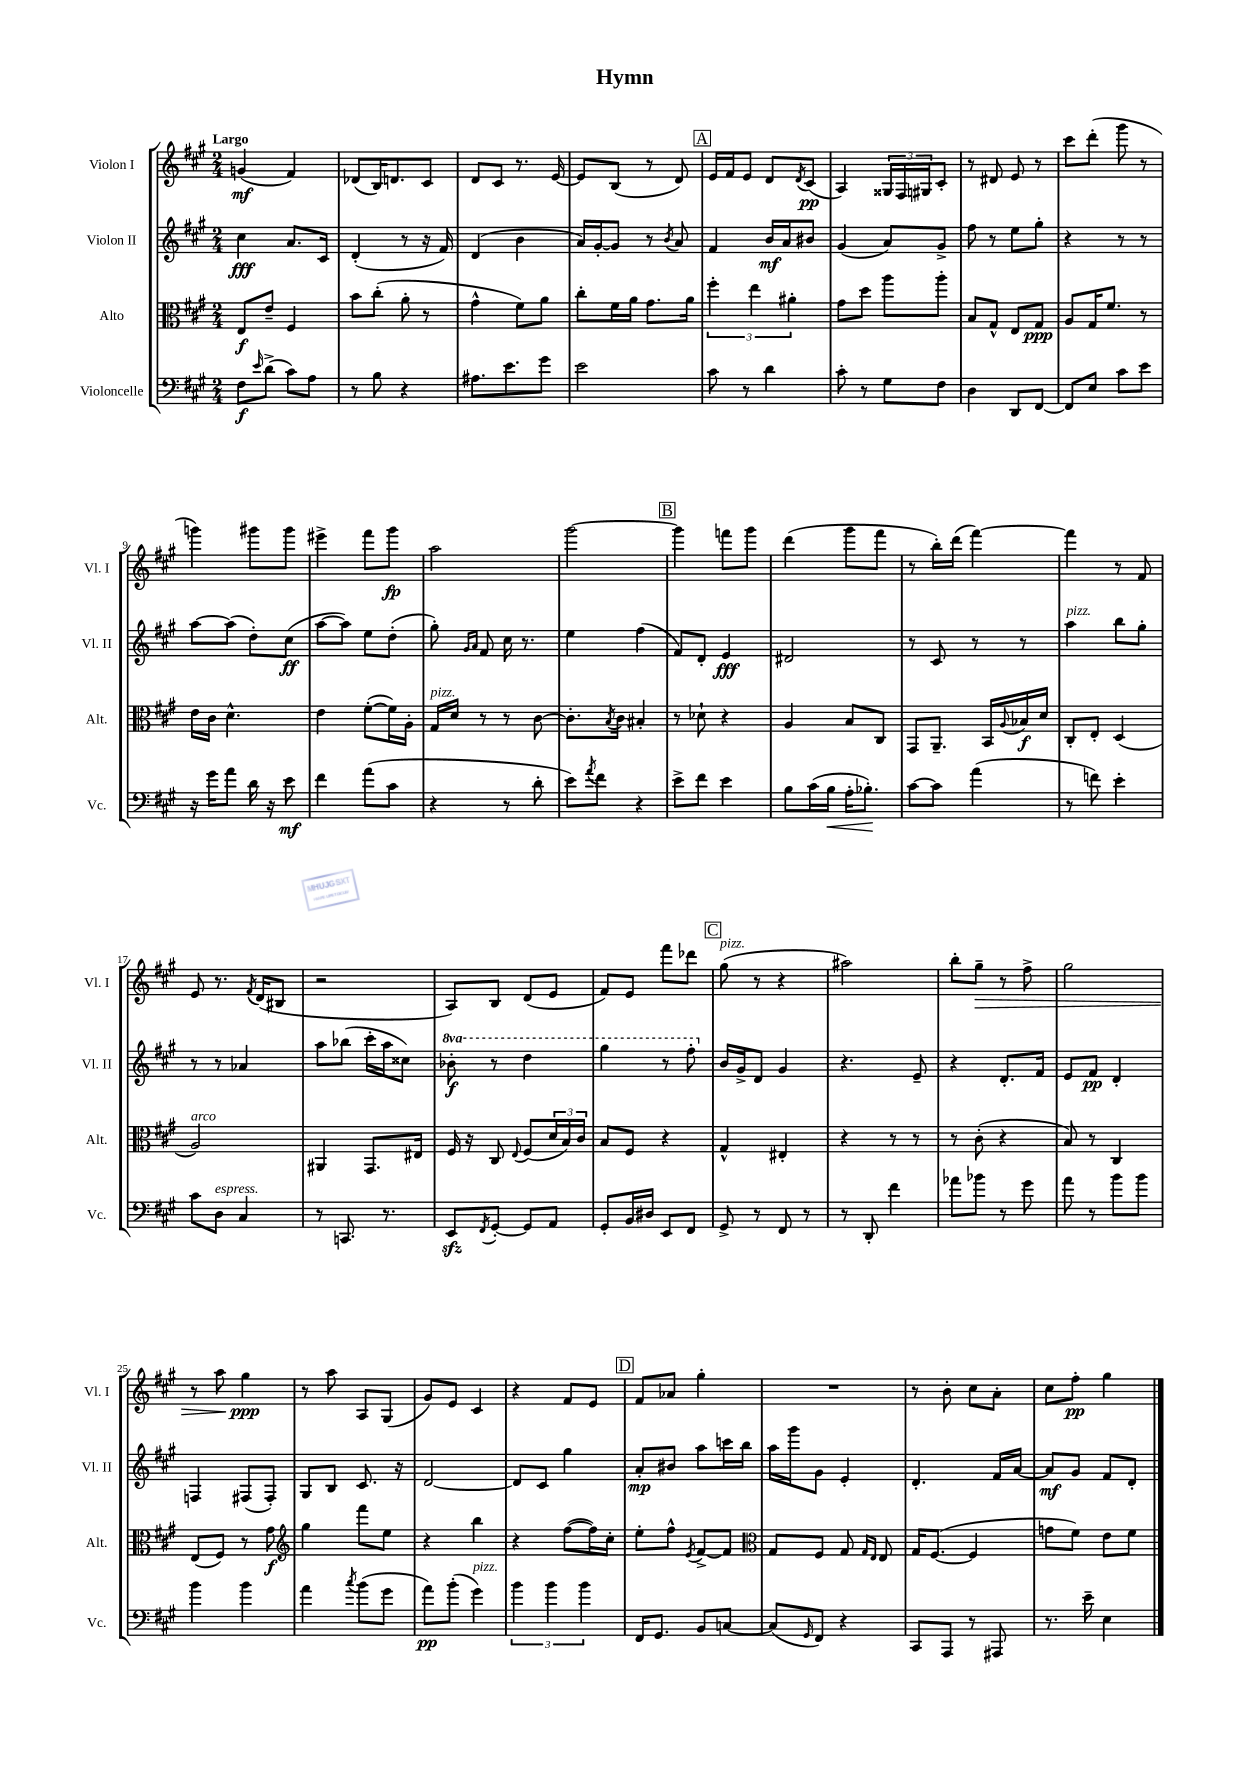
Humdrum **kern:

**kern	**kern	**kern	**kern
*staff4	*staff3	*staff2	*staff1
*clefF4	*clefC3	*clefG2	*clefG2
*k[f#c#g#]	*k[f#c#g#]	*k[f#c#g#]	*k[f#c#g#]
*M2/4	*M2/4	*M2/4	*M2/4
8F#	8E	4cc#	(4g
16qqe	.	.	.
(8d^	8e~	.	.
8c#)	4F#	8.a	4f#)
8A	.	.	.
.	.	16c#	.
=	=	=	=
8r	8b	(4d'	(8d-
8B	(8cc#'	.	16B)
.	.	.	8.d
4r	8a'	8r	.
.	8r	16r	8c#
.	.	16f#)	.
=	=	=	=
8.A#	4g#^^	(4d	8d
.	.	.	8c#
8.e	.	.	.
.	8f#)	4b	8.r
8g#	8a	.	.
.	.	.	[16e
=	=	=	=
2e	8cc#'	16a)	8e]
.	.	[16g#'	.
.	16f#	8g#]	(8B
.	16a	.	.
.	8.g#	8r	8r
.	.	8qb	.
.	.	8a	8d)
.	16a	.	.
=	=	=	=
8c#	6ff#'	4f#	16e
.	.	.	16f#
8r	.	.	8e
.	6ee	.	.
4d	.	16b	8d
.	.	16a	.
.	6a#'	.	.
.	.	.	8qd
.	.	8b#	(8c#
=	=	=	=
8c#'	8g#	(4g#	4A)
8r	8dd	.	.
8G#	8aa	8a)	24G##
.	.	.	24F#
.	.	.	24G#
8F#	8aa'	8g#^	8c#'
=	=	=	=
4D	8B	8ff#	8r
.	8G#^^	8r	8d#
8DD	8E	8ee	8e
[8FF#	8G#	8gg#'	8r
=	=	=	=
8FF#]	8A	4r	8ccc#
8E	16G#	.	(8ddd'
.	8.f#	.	.
8c#	.	8r	8ggg#
8e	8r	8r	8r
=	=	=	=
16r	16e	[8aa	4ggg)
16g#	16c#	.	.
8a	4.d^^	(8aa]	.
16d	.	8dd')	8ggg#
16r	.	.	.
8e	.	(8cc#	8ggg#
=	=	=	=
4f#	4e	[8aa	4eee#^
.	.	8aa])	.
(8a	([8f#'	8ee	8fff#
8c#	16f#])	(8dd'	8ggg#
.	16A'	.	.
=	=	=	=
4r	16G#	8gg#')	2aa
.	16d	.	.
.	.	16qqg#	.
.	.	16qqa	.
.	8r	8f#	.
8r	8r	16cc#	.
.	.	8.r	.
8d'	[8c#	.	.
=	=	=	=
8e)	8.c#']	4ee	[2ggg#
8qa	.	.	.
8f#	.	.	.
.	8qB	.	.
.	16c#	.	.
4r	4B#'	(4ff#	.
=	=	=	=
8e^	8r	8f#)	4ggg#]
8f#	8d-`	8d'	.
4e	4r	4e	8fff
.	.	.	8ggg#
=	=	=	=
8B	4A	2d#	(4ddd
(16c#	.	.	.
16B	.	.	.
16A'	8B	.	8ggg#
8.B-')	.	.	.
.	8C#	.	8fff#
=	=	=	=
[8c#	8GG#	8r	8r
8c#]	8.AA~	8c#	16bb')
.	.	.	(16ddd
(4a	.	8r	[4fff#)
.	16BB	.	.
.	8qqA	.	.
.	16B-	8r	.
.	16d	.	.
=	=	=	=
8r	8C#'	4aa	4fff#]
8f)	8E'	.	.
4e'	(4D	8bb	8r
.	.	8gg#'	8f#
=	=	=	=
8c#	2A)	8r	8e
8D	.	8r	8.r
4C#	.	4a-	.
.	.	.	8qf#
.	.	.	(16d
.	.	.	8B#
=	=	=	=
8r	4AA#	8aa	2r
8.CC	.	(8bb-	.
.	8.GG#	16ccc#'	.
8.r	.	16aa	.
.	.	8cc##)	.
.	16E#	.	.
=	=	=	=
8EE	16F#	8bb-'	8A)
.	16r	.	.
8qFF#	.	.	.
[8GG#'	8C#	8r	8B
.	8qqE	.	.
8GG#]	(8F#	4ddd	(8d
8AA	24d	.	8e
.	24B)	.	.
.	24c#	.	.
=	=	=	=
8GG#'	8B	4ggg#	8f#)
16BB	8F#	.	8e
16D#	.	.	.
8EE	4r	8r	8fff#
8FF#	.	8fff#'	8ddd-
=	=	=	=
8GG#^	4G#^^	16b	(8gg#
.	.	16g#^	.
8r	.	8d	8r
8FF#	4E#'	4g#	4r
8r	.	.	.
=	=	=	=
8r	4r	4.r	2aa#)
8DD'	.	.	.
4f#	8r	.	.
.	8r	8e~	.
=	=	=	=
8a-	8r	4r	8bb'
8b-	(8c#'	.	8gg#~
8r	4r	8.d'	8r
8g#	.	.	8ff#^
.	.	16f#	.
=	=	=	=
8a	8B)	8e	2gg#
8r	8r	8f#	.
8b	4C#	4d'	.
8b	.	.	.
=	=	=	=
4b	(8E	4F	8r
.	8F#)	.	8aa
4b	8r	(8F#	4gg#
.	8g#	8F#')	.
=	=	=	=
*	*clefG2	*	*
4a	4gg#	8G#	8r
.	.	8B	8aa
8qcc#	.	.	.
(8b	8fff#	8.c#	8A
8g#	8ee	.	(8G#
.	.	16r	.
=	=	=	=
8a)	4r	[2d	8g#)
(8b'	.	.	8e
4g#)	4bb	.	4c#
=	=	=	=
6b	4r	8d]	4r
.	.	8c#	.
6b	.	.	.
.	([8ff#	4gg#	8f#
6b	.	.	.
.	16ff#])	.	8e
.	16cc#'	.	.
=	=	=	=
16FF#	8ee'	8a'	8f#
8.GG#	.	.	.
.	8ff#^^	8b#	8a-
.	8qe	.	.
8BB	[8f#^	8aa	4gg#'
[8C	8f#]	16ccc	.
.	.	16bb	.
=	=	=	=
*	*clefC3	*	*
(8C]	8G#	16aa	2r
.	.	16ggg#	.
16qqGG#	.	.	.
8FF#)	8F#	8g#	.
4r	8G#	4e'	.
.	16qqG#	.	.
.	16qqE	.	.
.	8E	.	.
=	=	=	=
8CC#	16G#	4.d'	8r
.	([8.F#	.	.
8AAA	.	.	8b'
8r	4F#]	.	8cc#
8AAA#	.	16f#	8a'
.	.	[16a	.
=	=	=	=
8.r	8g	8a]	8cc#
.	8f#)	8g#	8ff#'
16e~	.	.	.
4E	8e	8f#	4gg#
.	8f#	8d'	.
==	==	==	==
*-	*-	*-	*-
